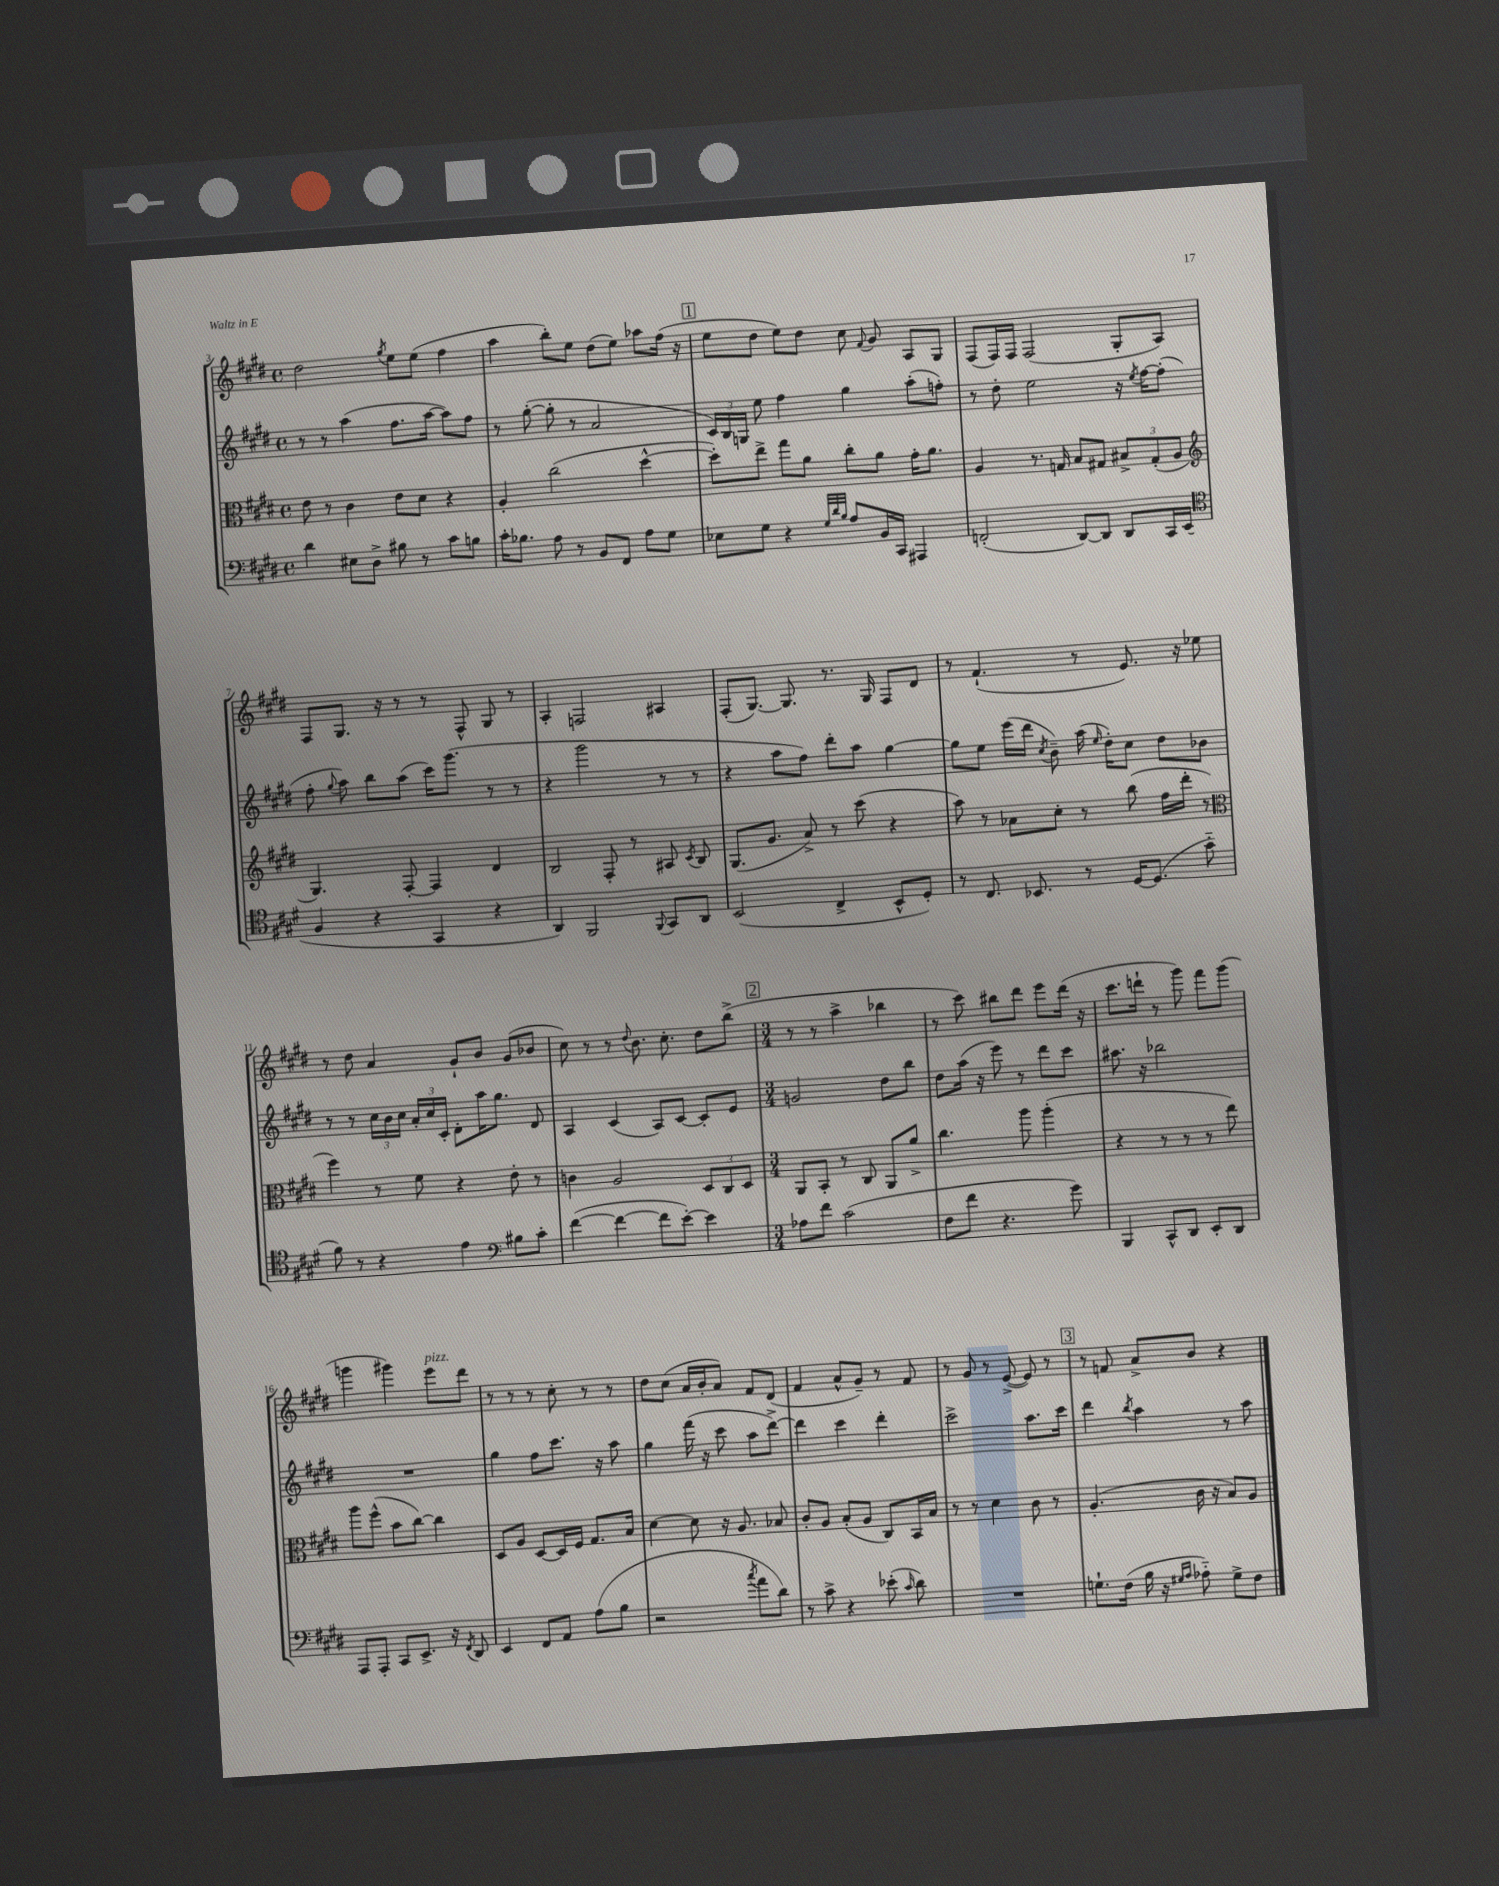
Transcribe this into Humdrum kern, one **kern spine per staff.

**kern	**kern	**kern	**kern
*staff4	*staff3	*staff2	*staff1
*clefF4	*clefC3	*clefG2	*clefG2
*k[f#c#g#d#]	*k[f#c#g#d#]	*k[f#c#g#d#]	*k[f#c#g#d#]
*M4/4	*M4/4	*M4/4	*M4/4
*met(c)	*met(c)	*met(c)	*met(c)
4d#	8e	8r	2dd#
.	8r	8r	.
8E#	4c#	(4aa	.
8D#^	.	.	.
.	.	.	8qgg#
8B#	8e	8.ff#	8ee
8r	8d#	.	(8ee
.	.	[16aa	.
8c#	4r	8aa])	4ff#
8B	.	8ff#	.
=	=	=	=
16c#'	4A'	8r	4aa
8.B-	.	.	.
.	.	([8gg#'	.
8A	(2cc#	8gg#']	8bb')
8r	.	8r	8ee
8BB	.	2a	(8dd#
8FF#	.	.	8ee)
8A	[4dd#^^	.	8aa-
8G#	.	.	(16ff#
.	.	.	16r
=	=	=	=
8E-	8dd#'])	24c#)	8ee
.	.	24B	.
.	.	24G	.
8G#	8ee^	8ee	8dd#
4r	8gg#	4ff#	8ee)
.	8a	.	8dd#
32qqG#	.	.	.
32qqd#	.	.	.
32qqB	.	.	.
8A	8cc#'	4gg#	8cc#
.	.	.	8qqf#
16BB	8a	.	8g#
16CC#	.	.	.
4AAA#	16g#'	(8aa'	8A
.	8.a	.	.
.	.	8ff')	8G#
=	=	=	=
(2FF'	4A	8r	(8F#
.	.	8dd#'	16F#)
.	.	.	16F#
.	8.r	2ee	(2F#
.	16G	.	.
[8DD#)	8B	.	.
8DD#]	8G#	.	.
8DD#	12B#^	16r	8G#'
.	.	8qee	.
.	.	[16ff#	.
.	(12G#'	.	.
16CC#	.	(8ff#']	8A)
.	12A	.	.
(16EE	.	.	.
=	=	=	=
*clefC4	*clefG2	*	*
4F#	4.G#)	8ff#'	8F#
.	.	8qqgg#	.
.	.	8aa)	8.G#
4r	.	8bb	.
.	.	.	16r
.	[8F#'	(8aa	8r
4GG#	4F#]	16ccc#)	8r
.	.	(8.ggg#	.
.	.	.	8F#^^
4r	4d#	8r	8G#
.	.	8r	8r
=	=	=	=
4AA)	2B	4r	4A'
2FF#	.	2ggg#	2F
.	8F#'	.	.
.	8r	.	.
8qqFF#	.	.	.
8GG#	8A#	8r	4A#
.	8qc#	.	.
8AA	8B	8r	.
=	=	=	=
(2BB	(8.G#	4r	(8F#'
.	.	.	[8.G#)
.	8.g#	.	.
.	.	8aa	.
.	.	.	8.G#]
.	8a^)	8ff#)	.
4C#^	8r	8ddd#'	8.r
.	(8ccc#	8aa	.
.	.	.	16G#
8BB^^	4r	[4gg#	8F#
8D#')	.	.	8d#
=	=	=	=
8r	8aa)	8gg#]	8r
8.C#	8r	8ee	(4.f#`
.	8a-	(16eee	.
8.BB-	.	16ddd#	.
.	.	8qcc#	.
.	8cc#'	8b~)	.
8r	8r	(16aa	8r
.	.	16qqee	.
.	.	16dd#')	.
[16D#	(8bb	8cc#	8.e)
(8.D#]	.	.	.
.	16ff#	8dd#	.
.	16ddd#'	.	16r
8g#'~	8r	8b-	8ee-
=	=	=	=
*	*clefC3	*	*
8f#)	4ff#)	8r	8r
8r	.	8r	8dd#
4r	8r	24cc#	4a
.	.	24b	.
.	.	24cc#	.
.	8f#	24a'	.
.	.	24cc#	.
.	.	24c#'	.
4e	4r	8d#'	8g#`
.	.	16aa	8b
.	.	8.gg#	.
*clefF4	*	*	*
8B#	8e'	.	(8g#
8c#'	8r	8d#	8b-
=	=	=	=
([4f#	4c	4A	8cc#)
.	.	.	8r
4f#_	2A	(4c#	8r
.	.	.	8qqdd#
.	.	.	8.b
8f#]	.	8A)	.
.	.	.	8.cc#'
[8e')	.	[8c#	.
4e]	12D#	8c#']	8dd#
.	12C#	.	.
.	.	8e	(8bb^
.	12D#	.	.
=	=	=	=
*M3/4	*M3/4	*M3/4	*M3/4
8A-	8AA	2g	8r
8f#	8BB'	.	8r
(2c#	8r	.	4aa^
.	8C#	.	.
.	8AA	8dd#	4bb-
.	8a^	8bb	.
=	=	=	=
8F#	4.cc#	8dd#	8r
8f#	.	(16aa	8ccc#)
.	.	16r	.
4.r	.	8eee)	8bb#
.	8aa	8r	8ddd#
.	(4aa'	8ddd#	8eee
8g#)	.	8ccc#	(16ddd#
.	.	.	16r
=	=	=	=
4BBB	4r	8.aa#	8.ccc#
.	.	16r	16ddd`
8CC#^^	8r	2bb-	8r
8DD#	8r	.	8ggg#)
8EE'	8r	.	8fff#
8DD#	8ee)	.	(8ggg#
=	=	=	=
8AAA	8aa	2.r	4ggg
8AAA'	(8ff#^^	.	.
8CC#	8b	.	4ggg#)
8.EE^	[8cc#)	.	.
.	4cc#]	.	8eee
16r	.	.	.
8qFF#	.	.	.
8DD#	.	.	8ddd#
=	=	=	=
4EE	8D#	4gg#	8r
.	8A	.	8r
8FF#	[8D#	8ff#	8r
8AA	16D#]	8.ccc#	8cc#'
.	16F#	.	.
(8A	8.G#	.	8r
.	.	16r	.
8B	.	8aa	8r
.	16B	.	.
=	=	=	=
2r	[4d#	4gg#	8dd#
.	.	.	(8cc#
.	8d#]	(16fff#	16a
.	.	16r	16b'
.	16r	8ccc#	8a)
.	8.A	.	.
8qcc#	.	.	.
8a	.	8aa	8f#
8d#)	8B-	[8ddd#^)	(8d#
=	=	=	=
8r	8c#'	4ddd#]	4f#
8c#^	8A	.	.
4r	(8B'	4ccc#	8a^^
.	8A	.	8g#~)
(8e-'	8C#)	4ddd#'	8r
16qqc#	.	.	.
8d#)	16BB	.	8f#
.	16B	.	.
=	=	=	=
2.r	8r	2ccc#^	8r
.	8r	.	8g#
.	4d#	.	8r
.	.	.	([8e^
.	8c#	8.aa	8e])
.	8r	.	8r
.	.	16ccc#	.
=	=	=	=
8.G`	(4.A'	4ddd#	8r
.	.	.	8f
(16F#	.	.	.
.	.	8qbb	.
16B	.	4aa	8a^
16r	.	.	.
16qqG#	.	.	.
16qqA	.	.	.
8A-'~)	16c#	.	8b
.	16r	.	.
8G#^	8B)	8r	4r
8F#	8A	8aa	.
==	==	==	==
*-	*-	*-	*-
